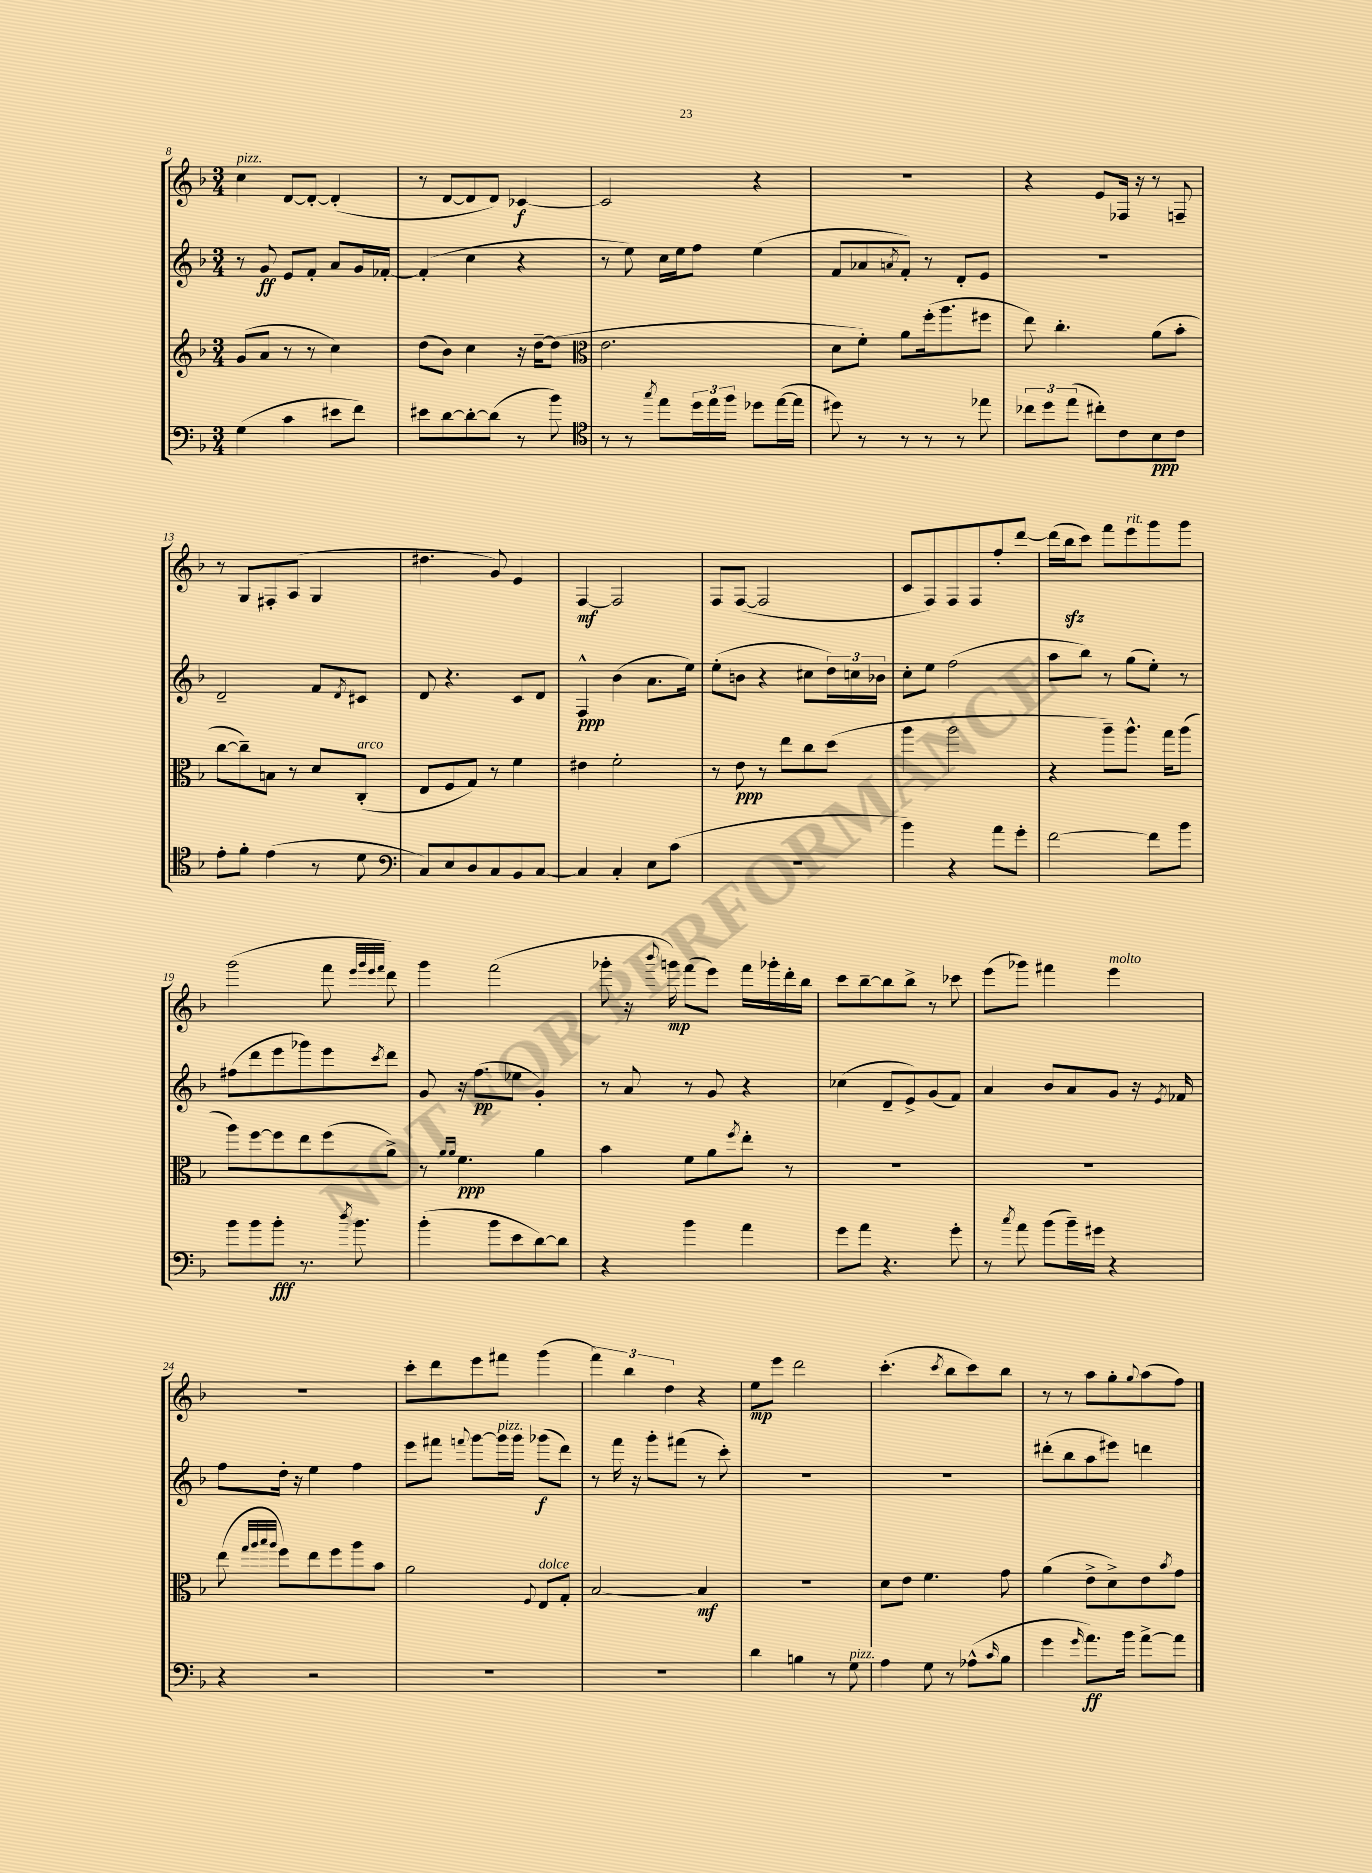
<<
\new StaffGroup <<
\new Staff = "s0" {
    \clef treble \key f \major \numericTimeSignature \time 3/4
    c''4^\markup { \italic "pizz." } d'8~ d'8~-. d'4-.( |
    r8 d'8~ d'8 d'8) ces'4~\f |
    ces'2 r4 |
    R2. |
    r4 e'8 fes16 r16 r8 f8-- |
    r8 g8 fis8-. a8( g4 |
    dis''4. g'8) e'4 |
    f4~\mf f2 |
    f8 f8~( f2 |
    c'8 f8) f8 f8 f''8-. d'''8~ |
    d'''16( bes''16\sfz c'''8) f'''8 e'''8^\markup { \italic "rit." } g'''8 g'''8 |
    g'''2( f'''8 \grace { e'''32 g'''32 e'''32 f'''32 } d'''8) |
    g'''4 f'''2( |
    ges'''8-. r16 \appoggiatura { bes'''8 } g'''16\mp) f'''8( e'''8) f'''16 ges'''16-. d'''16-. bes''16 |
    c'''8 bes''8~-- bes''8 bes''8-> r8 ces'''8 |
    e'''8( ges'''8) fis'''4 e'''4^\markup { \italic "molto" } |
    R2. |
    c'''8-. d'''8 e'''8 fis'''8 g'''4( |
    \tuplet 3/2 { f'''4) bes''4 d''4 } r4 |
    e''8\mp e'''8 d'''2 |
    c'''4.-.( \acciaccatura { c'''8 } bes''8 c'''8) bes''8 |
    r8 r8 a''8 g''8-. \appoggiatura { g''8 } a''8( f''8) \bar "|." |
}
\new Staff = "s1" {
    \clef treble \key f \major \numericTimeSignature \time 3/4
    r8 g'8\ff e'8 f'8-. a'8 g'16 fes'16~-. |
    fes'4-.( c''4 r4 |
    r8 e''8) c''16 e''16 f''8 e''4( |
    f'8 aes'8 \acciaccatura { a'8 } f'8-.) r8 d'8-. e'8 |
    R2. |
    d'2-- f'8 \acciaccatura { d'8 } cis'8 |
    d'8 r4. c'8 d'8 |
    f4-^\ppp bes'4( a'8. e''16) |
    e''8-.( b'8 r4 cis''8 \tuplet 3/2 { d''16) c''16 bes'16 } |
    c''8-. e''8 f''2( |
    a''8 bes''8) r8 g''8( e''8-.) r8 |
    fis''8( d'''8 e'''8 ges'''8) e'''8 \acciaccatura { c'''8 } d'''8 |
    g'8 r16 f''8.\pp( ees''8 g'4-.) |
    r8 a'8 r8 g'8 r4 |
    ces''4( d'8-- e'8->) g'8( f'8) |
    a'4 bes'8 a'8 g'8 r16 \acciaccatura { e'8 } fes'16 |
    f''8 d''16-. r16 e''4 f''4 |
    e'''8 fis'''8 \appoggiatura { f'''8 } g'''8~ g'''16^\markup { \italic "pizz." } g'''16 ges'''8\f( d'''8) |
    r8 f'''16 r16 g'''8-. fis'''8( r8 c'''8-.) |
    R2. |
    R2. |
    dis'''8-.( bes''8 a''8 eis'''8) d'''4 \bar "|." |
}
\new Staff = "s2" {
    \clef treble \key f \major \numericTimeSignature \time 3/4
    g'8( a'8 r8 r8 c''4) |
    d''8( bes'8) c''4 r16 d''16~-- d''8( |
    \clef alto e'2. |
    d'8 f'8-.) a'8 f''16-.( a''8. fis''8 |
    e''8) c''4.-. a'8( bes'8-. |
    c''8~ c''8--) b8 r8 d'8 c8-.^\markup { \italic "arco" }( |
    e8 f8 g8) r8 f'4 |
    eis'4 f'2-. |
    r8 e'8\ppp r8 e''8 c''8 d''8( |
    a''4 a''2 |
    r4 a''8--) a''8.-^ g''16 a''8( |
    a''8) f''8~ f''8 e''8 f''8( a'8->) |
    r8 \grace { a'16 a'16 } f'4.\ppp a'4 |
    bes'4 f'8 a'8 \acciaccatura { f''8 } e''8-. r8 |
    R2. |
    R2. |
    e''8( \grace { g''32 a''32 bes''32 a''32 } f''8) e''8 f''8 a''8 bes'8 |
    a'2 \appoggiatura { f8 } e8^\markup { \italic "dolce" } g8-. |
    bes2~ bes4\mf |
    R2. |
    d'8 e'8 f'4. g'8 |
    a'4( e'8-> d'8->) e'8 \acciaccatura { bes'8 } g'8 \bar "|." |
}
\new Staff = "s3" {
    \clef bass \key f \major \numericTimeSignature \time 3/4
    g4( c'4 eis'8 f'8) |
    eis'8 d'8~ d'8~-. d'8( r8 bes'8) |
    \clef tenor r8 r8 \acciaccatura { g''8 } e''8 \tuplet 3/2 { d''16 e''16 f''16 } des''8 e''16~( e''16 |
    dis''8) r8 r8 r8 r8 ees''8 |
    \tuplet 3/2 { ces''8 d''8 e''8( } cis''8-.) c'8 bes8\ppp c'8 |
    e'8-. f'8-. e'4( r8 d'8 |
    \clef bass c8) e8 d8 c8 bes,8 c8~ |
    c4 c4-. e8 c'8( |
    R2. |
    bes'4) r4 a'8 g'8-. |
    f'2~ f'8 bes'8 |
    bes'8 bes'8 bes'8-.\fff r8. \acciaccatura { d''8 } bes'8. |
    bes'4-.( bes'8 e'8 d'8~) d'8 |
    r4 bes'4 a'4 |
    g'8 a'8 r4. g'8-. |
    r8 \acciaccatura { c''8 } a'8 bes'8( bes'16--) gis'16 r4 |
    r4 r2 |
    R2. |
    R2. |
    d'4 b4 r8 g8^\markup { \italic "pizz." } |
    a4 g8 r8 aes8-^( \grace { c'16 } bes8 |
    g'4 \grace { g'16 } a'8.\ff) bes'16 a'8~-> a'8 \bar "|." |
}
>>
>>
\layout { \context { \Score currentBarNumber = #8 } }
